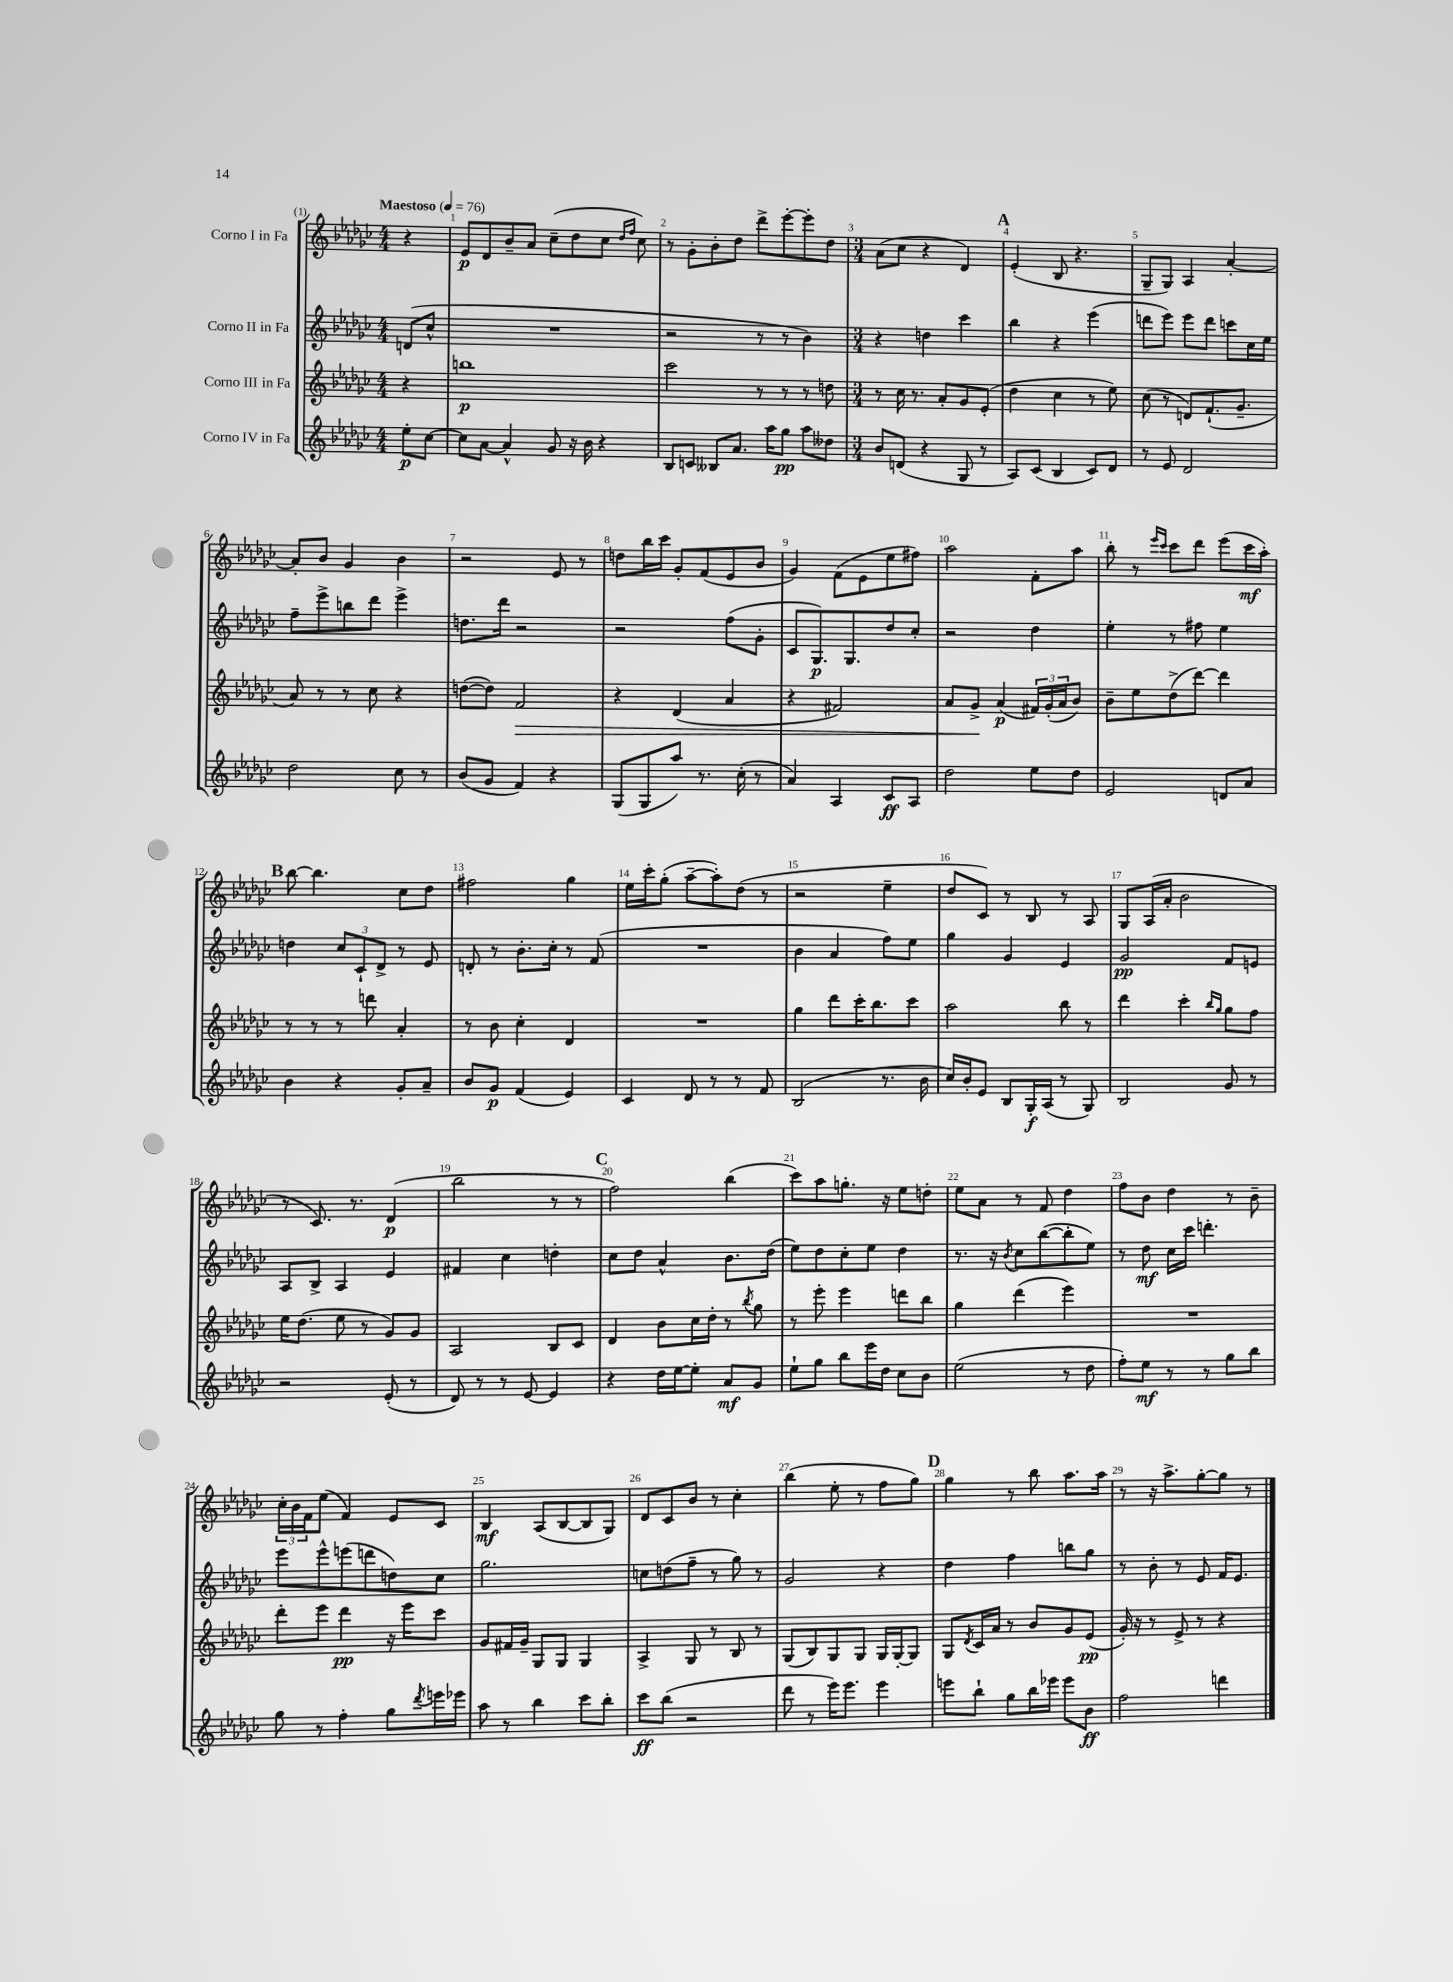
<<
\new StaffGroup <<
\new Staff = "s0" \with { instrumentName = "Corno I in Fa" } {
    \clef treble \key ges \major \numericTimeSignature \time 4/4 \partial 4 \tempo "Maestoso" 4 = 76
    r4 |
    ees'8\p des'8 bes'8-- aes'8 ces''8--( des''8 ces''8 \grace { des''16 f''16 } ces''8) |
    r8 ges'8-. bes'8-. des''8 des'''8-> ees'''8~-. ees'''8-. des''8 |
    \numericTimeSignature \time 3/4 aes'8( ces''8 r4 des'4) |
    \mark \markup { \bold "A" } ees'4-.( bes8 r4. |
    ges8-- ges8) aes4 aes'4~-. |
    aes'8-. bes'8 ges'4 bes'4 |
    r2 ees'8 r8 |
    d''8 bes''16 ces'''16 ges'8-. f'8( ees'8 bes'8 |
    ges'4) f'8( ees'8 ees''8 fis''8) |
    aes''2 f'8-. aes''8 |
    bes''8-. r8 \grace { ees'''16 ces'''16 } ces'''8 des'''8 ees'''8( ces'''16\mf aes''16-.) |
    \mark \markup { \bold "B" } bes''8~ bes''4. ces''8 des''8 |
    fis''2 ges''4 |
    ees''16 ces'''16-. ges''8-.( aes''8~-- aes''8-.) des''8( r8 |
    r2 ees''4-- |
    des''8 ces'8) r8 bes8 r8 aes8 |
    ges8 aes16( aes'16-. bes'2 |
    r8 ces'8.) r8. des'4\p( |
    bes''2 r8 r8 |
    \mark \markup { \bold "C" } f''2) bes''4( |
    ces'''8) aes''8 g''8.-. r16 ees''8 d''8-. |
    ees''8 aes'8 r8 f'8 des''4 |
    f''8 bes'8 des''4 r8 bes'8-- |
    \tuplet 3/2 { ces''16-. bes'16 f'16 } ees''8( f'4) ees'8 ces'8 |
    bes4\mf aes8( bes8~ bes8 ges8) |
    des'8 ces'8 bes'8 r8 ces''4-. |
    bes''4( ees''8-. r8 f''8 ges''8) |
    \mark \markup { \bold "D" } ges''4 r8 bes''8 aes''8. aes''16 |
    r8 r16 aes''8.-> ges''8~-. ges''8 r8 \bar "|." |
}
\new Staff = "s1" \with { instrumentName = "Corno II in Fa" } {
    \clef treble \key ges \major \numericTimeSignature \time 4/4 \partial 4
    d'8( ces''8-^ |
    R1 |
    r2 r8 r8 bes'4) |
    \numericTimeSignature \time 3/4 r4 d''4 ces'''4 |
    \mark \markup { \bold "A" } bes''4 r4 ees'''4( |
    d'''8 ees'''8) ees'''8 d'''8 c'''8 ces''16 ees''16 |
    f''8-- ees'''8-> b''8 des'''8 ees'''4-> |
    d''8. des'''16 r2 |
    r2 f''8( ges'8-. |
    ces'8 ges8.\p) ges8. des''8 ces''8-. |
    r2 des''4 |
    ees''4-. r8 fis''8 ees''4 |
    \mark \markup { \bold "B" } d''4 \tuplet 3/2 { ces''8 ces'8-! des'8-> } r8 ees'8 |
    d'8-. r8 bes'8.-. ces''16-. r8 f'8( |
    R2. |
    bes'4 aes'4 f''8) ees''8 |
    ges''4 ges'4 ees'4 |
    ges'2\pp f'8 e'8 |
    aes8 bes8-> aes4 ees'4 |
    fis'4 ces''4 d''4-. |
    \mark \markup { \bold "C" } ces''8 des''8 aes'4-^ bes'8. des''16( |
    ees''8) des''8 ces''8-. ees''8 des''4 |
    r8. r16 \acciaccatura { bes'8 } ces''8 bes''8~( bes''8-. ees''8) |
    r8 des''8\mf ces''16 ces'''16 d'''4.-. |
    ees'''8 ees'''8-^ e'''8( d'''8 d''8) ces''8 |
    ges''2. |
    c''8 d''8( f''8-- r8 ges''8) r8 |
    ges'2 r4 |
    \mark \markup { \bold "D" } des''4 f''4 b''8 ges''8 |
    r8 bes'8-. r8 ees'8 f'16 ees'8. \bar "|." |
}
\new Staff = "s2" \with { instrumentName = "Corno III in Fa" } {
    \clef treble \key ges \major \numericTimeSignature \time 4/4 \partial 4
    r4 |
    b''1\p |
    ces'''2 r8 r8 r8 d''8 |
    \numericTimeSignature \time 3/4 r8 ces''16 r8. aes'8-. ges'8 ees'8-.( |
    \mark \markup { \bold "A" } des''4 ces''4 r8 ees''8) |
    ces''8( r8 d'8) f'8.-!( ges'8.-- |
    aes'8) r8 r8 ces''8 r4 |
    d''8~( d''8) f'2\> |
    r4 des'4( aes'4 |
    r4 fis'2) |
    aes'8 ges'8->\! aes'4\p( \tuplet 3/2 { fis'16) ges'16-.( aes'16 } bes'8) |
    bes'8-- ees''8 des''8->( des'''8~) des'''4 |
    \mark \markup { \bold "B" } r8 r8 r8 d'''8 aes'4-. |
    r8 bes'8 ces''4-. des'4 |
    R2. |
    ges''4 des'''8 ces'''16-. bes''8. ces'''8 |
    aes''2 bes''8 r8 |
    des'''4 ces'''4-. \grace { bes''16 ges''16 } ges''8 f''8 |
    ees''16 des''8.( ees''8 r8 ges'8) ges'8 |
    aes2 bes8 ces'8 |
    \mark \markup { \bold "C" } des'4 bes'8 ces''16 des''16-. r8 \acciaccatura { bes''8 } ges''8 |
    r8 ees'''8-. ees'''4 d'''8 bes''8 |
    ges''4 des'''4( ees'''4) |
    R2. |
    des'''8-. ees'''8 des'''4\pp r16 ees'''16 ces'''8 |
    ges'8 fis'16 ges'16-- ges8 ges8 ges4 |
    aes4-> ges8 r8 bes8 r8 |
    ges8( bes8) ges8 ges8 ges16 ges16~-. ges8 |
    \mark \markup { \bold "D" } ges8 \acciaccatura { des'8 } ces'16 aes'16 r8 bes'8 ges'8 ees'8\pp( |
    ges'16-.) r16 r8 ees'8-> r8 r4 \bar "|." |
}
\new Staff = "s3" \with { instrumentName = "Corno IV in Fa" } {
    \clef treble \key ges \major \numericTimeSignature \time 4/4 \partial 4
    ees''8-.\p ces''8~ |
    ces''8 aes'8~ aes'4-^ ges'8 r16 bes'16 r4 |
    bes8 c'8 beses8 aes'8. aes''16 ges''8\pp aes''8 deses''8 |
    \numericTimeSignature \time 3/4 bes'8 d'8( r4 ges8 r8 |
    \mark \markup { \bold "A" } aes8) ces'8( bes4 ces'8) des'8 |
    r8 ees'8 des'2 |
    des''2 ces''8 r8 |
    bes'8( ges'8 f'4) r4 |
    ges8( ges8 aes''8) r8. ces''16-.( r8 |
    aes'4) aes4 ces'8\ff aes8 |
    des''2 ees''8 des''8 |
    ees'2 d'8 aes'8 |
    \mark \markup { \bold "B" } bes'4 r4 ges'8-. aes'8-- |
    bes'8 ges'8\p f'4( ees'4) |
    ces'4 des'8 r8 r8 f'8 |
    bes2( r8. bes'16 |
    ces''16) bes'16-. ees'8 bes8 ges16-.\f aes16( r8 ges8) |
    bes2 ges'8 r8 |
    r2 ees'8-.( r8 |
    des'8) r8 r8 ees'8~ ees'4 |
    \mark \markup { \bold "C" } r4 des''16 ees''16~ ees''8-. aes'8\mf ges'8 |
    ees''8-! ges''8 bes''8 ees'''16 des''16 ces''8 bes'8 |
    ees''2( r8 des''8 |
    f''8-.) ees''8\mf r8 r8 ges''8 bes''8 |
    ges''8 r8 f''4-. ges''8 \acciaccatura { des'''8 } e'''16 ees'''16 |
    aes''8 r8 bes''4 ces'''8 bes''8-. |
    ces'''8\ff bes''8( r2 |
    des'''8 r8 ees'''16) ees'''8. ees'''4 |
    \mark \markup { \bold "D" } e'''8 bes''8-! ges''8 bes''16 ees'''16 ees'''8 bes'8\ff |
    f''2 d'''4 \bar "|." |
}
>>
>>
\layout { \context { \Score \override BarNumber.break-visibility = ##(#f #t #t) barNumberVisibility = #all-bar-numbers-visible } }
